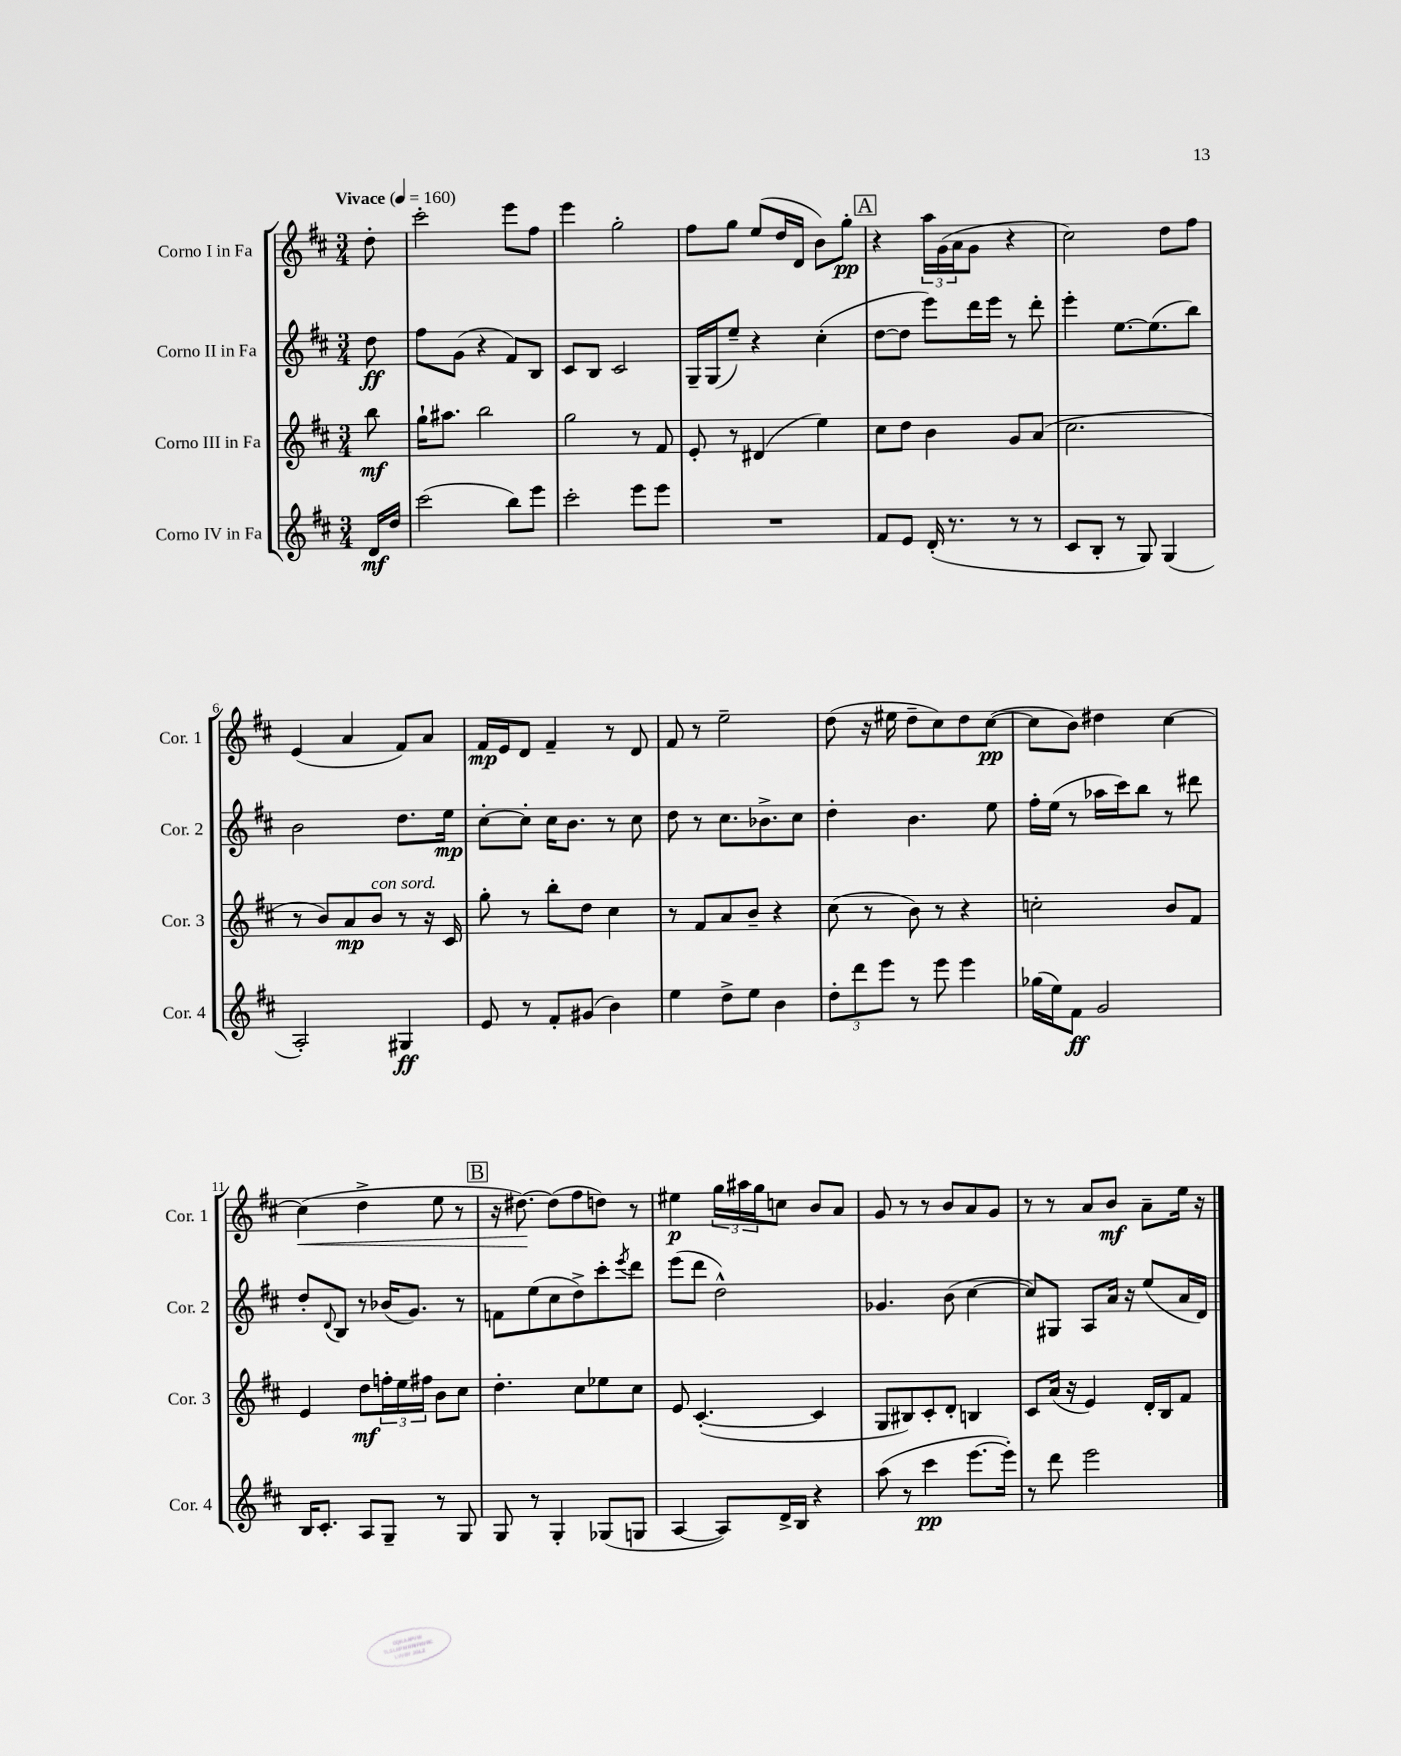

**kern	**kern	**kern	**kern
*staff4	*staff3	*staff2	*staff1
*clefG2	*clefG2	*clefG2	*clefG2
*k[f#c#]	*k[f#c#]	*k[f#c#]	*k[f#c#]
*M3/4	*M3/4	*M3/4	*M3/4
*MM160	*MM160	*MM160	*MM160
16d	8bb	8dd	8dd'
16dd	.	.	.
=	=	=	=
(2ccc#	16gg`	8ff#	2ccc#'
.	8.aa#	.	.
.	.	(8g	.
.	2bb	4r	.
8bb)	.	8f#)	8eee
8eee	.	8B	8ff#
=	=	=	=
2ccc#'	2gg	8c#	4eee
.	.	8B	.
.	.	2c#	2gg'
8eee	8r	.	.
8eee	8f#	.	.
=	=	=	=
2.r	8e'	16G~	8ff#
.	.	(16G	.
.	8r	8ee~)	8gg
.	(4d#	4r	(8ee
.	.	.	16dd
.	.	.	16d
.	4ee)	(4cc#'	8b)
.	.	.	8gg'
=	=	=	=
8f#	8cc#	[8dd	4r
8e	8dd	8dd]	.
(16d'	4b	8eee)	24aa
.	.	.	(24g
8.r	.	.	.
.	.	.	24a
.	.	16ddd	8g
.	.	16eee	.
8r	8g	8r	4r
8r	(8a	8ddd'	.
=	=	=	=
8c#	2.cc#	4eee'	2cc#)
8B'	.	.	.
8r	.	[8.ee	.
8G)	.	.	.
.	.	(8.ee]	.
(4G	.	.	8dd
.	.	8bb)	8ff#
=	=	=	=
2A')	8r	2b	(4e
.	8b)	.	.
.	8a	.	4a
.	8b	.	.
4G#	8r	8.dd	8f#)
.	16r	.	8a
.	16c#	16ee	.
=	=	=	=
8e	8gg'	[8cc#'	16f#
.	.	.	16e
8r	8r	8cc#']	8d
8f#'	8bb'	16cc#	4f#~
.	.	8.b	.
(8g#	8dd	.	.
4b)	4cc#	8r	8r
.	.	8cc#	8d
=	=	=	=
4ee	8r	8dd	8f#
.	8f#	8r	8r
8dd^	8a	8.cc#	2ee~
8ee	8b~	.	.
.	.	8.b-^	.
4b	4r	.	.
.	.	8cc#	.
=	=	=	=
12dd'	(8cc#	4dd'	(8dd
12ddd	.	.	.
.	8r	.	16r
12eee	.	.	.
.	.	.	16ee#
8r	8b)	4.b	8dd~
8eee	8r	.	8cc#)
4eee	4r	.	8dd
.	.	8ee	([8cc#
=	=	=	=
(16gg-	2cc'	16ff#'	8cc#]
16ee)	.	(16ee	.
8f#	.	8r	8b)
2g	.	16aa-	4dd#
.	.	16ccc#)	.
.	.	8bb	.
.	8b	8r	[4cc#
.	8f#	8ddd#	.
=	=	=	=
16B	4e	8dd'	(4cc#]
8.c#'	.	.	.
.	.	8qqd	.
.	.	8B	.
8A	8dd	8r	4dd^
8G~	24ff'	(16b-	.
.	24ee	.	.
.	.	8.g)	.
.	24ff#	.	.
8r	8b	.	8ee
8G	8cc#	8r	8r
=	=	=	=
8G	4.dd'	8f	16r
.	.	.	[8.dd#)
8r	.	(8ee	.
4G'	.	8cc#	(8dd#]
.	8cc#	8dd^)	8ff#
(8G-	8ee-	8ccc#'	8dd)
.	.	8qeee	.
8G	8cc#	8ddd	8r
=	=	=	=
[4A	8e	(8eee	4ee#
.	([4.c#'	8ddd	.
8A])	.	2dd^^)	24gg
.	.	.	24aa#
.	.	.	24gg
16d^	.	.	8cc
16B	.	.	.
4r	4c#]	.	8b
.	.	.	8a
=	=	=	=
(8aa	8G	4.g-	8g
8r	8B#)	.	8r
4ccc#	8c#'	.	8r
.	8d'	(8b	8b
[8.eee	4B	[4cc#	8a
.	.	.	8g
16eee'])	.	.	.
=	=	=	=
8r	8c#	8cc#])	8r
8ddd	(16a	8G#	8r
.	16r	.	.
2eee	4e)	8A	8a
.	.	16a	8b
.	.	16r	.
.	16d'	(8ee	8a~
.	16B	.	.
.	8f#	16a	16ee
.	.	16d)	16r
==	==	==	==
*-	*-	*-	*-
